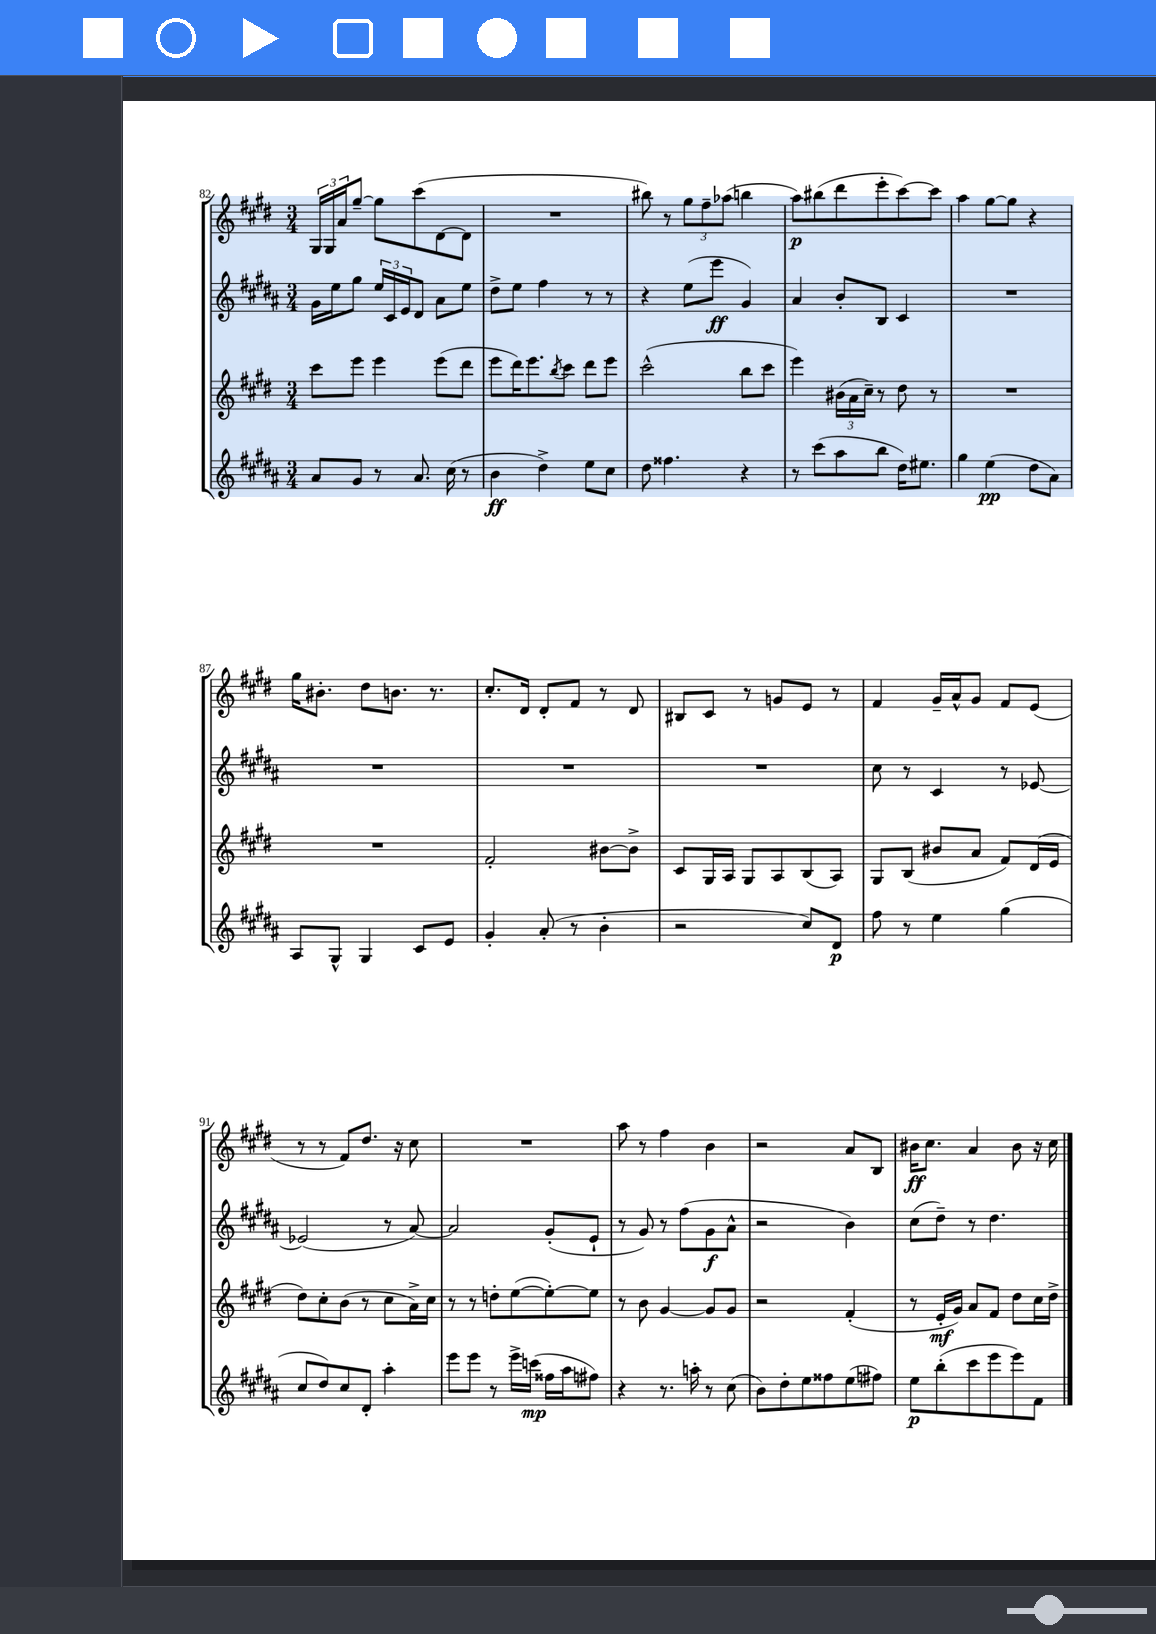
<<
\new StaffGroup <<
\new Staff = "s0" {
    \clef treble \key e \major \numericTimeSignature \time 3/4
    \tuplet 3/2 { gis16 gis16 a'16 } gis''8~-- gis''8 cis'''8( dis'8~ dis'8 |
    R2. |
    bis''8) r8 \tuplet 3/2 { gis''8 fis''8-- aes''8( } b''4 |
    a''8\p) bis''8( dis'''8 e'''8-. cis'''8~) cis'''8 |
    a''4 gis''8~ gis''8 r4 |
    gis''16 bis'8.-. dis''8 b'8. r8. |
    cis''8.-. dis'16 dis'8-. fis'8 r8 dis'8 |
    bis8 cis'8 r8 g'8 e'8 r8 |
    fis'4 gis'16-- a'16-^ gis'8 fis'8 e'8( |
    r8 r8 fis'8) dis''8. r16 cis''8 |
    R2. |
    a''8 r8 fis''4 b'4 |
    r2 a'8 b8 |
    bis'16\ff cis''8. a'4 bis'8 r16 cis''16 \bar "|." |
}
\new Staff = "s1" {
    \clef treble \key b \major \numericTimeSignature \time 3/4
    gis'16 e''16 gis''8 \tuplet 3/2 { e''16 cis'16 e'16 } dis'8 ais'8 e''8 |
    dis''8-> e''8 fis''4 r8 r8 |
    r4 e''8( e'''8\ff gis'4) |
    ais'4 b'8-. b8 cis'4 |
    R2. |
    R2. |
    R2. |
    R2. |
    cis''8 r8 cis'4 r8 ees'8~ |
    ees'2( r8 ais'8~) |
    ais'2 gis'8-.( e'8-! |
    r8 gis'8) r8 fis''8( gis'8\f ais'8-^ |
    r2 b'4) |
    cis''8( dis''8--) r8 dis''4. \bar "|." |
}
\new Staff = "s2" {
    \clef treble \key e \major \numericTimeSignature \time 3/4
    cis'''8 e'''8 e'''4 e'''8( dis'''8 |
    e'''8 dis'''16) e'''8. \acciaccatura { b''8 } cis'''8 dis'''8 e'''8 |
    cis'''2-^( b''8 cis'''8 |
    e'''4) \tuplet 3/2 { bis'16( a'16 cis''16--) } r8 dis''8 r8 |
    R2. |
    R2. |
    fis'2-. bis'8~ bis'8-> |
    cis'8 gis16 a16 gis8 a8 b8( a8) |
    gis8 b8( bis'8 a'8 fis'8) dis'16( e'16 |
    dis''8) cis''8-. b'8( r8 cis''8 a'16->) cis''16 |
    r8 r8 d''8-. e''8~( e''8~-.) e''8 |
    r8 b'8 gis'4~ gis'8 gis'8 |
    r2 fis'4-.( |
    r8 e'16-.\mf gis'16) a'8 fis'8 dis''8 cis''16 dis''16-> \bar "|." |
}
\new Staff = "s3" {
    \clef treble \key b \major \numericTimeSignature \time 3/4
    ais'8 gis'8 r8 ais'8. cis''16( r8 |
    b'4\ff dis''4->) e''8 cis''8 |
    dis''8 fisis''4. r4 |
    r8 cis'''8( ais''8 b''8 dis''16) eis''8. |
    gis''4 e''4\pp( dis''8 ais'8) |
    ais8 gis8-^ gis4 cis'8 e'8 |
    gis'4-. ais'8-.( r8 b'4-. |
    r2 cis''8) dis'8\p |
    fis''8 r8 e''4 gis''4( |
    cis''8 dis''8) cis''8 dis'8-. ais''4-. |
    e'''8 e'''8 r8 e'''16-> c'''16\mp( fisis''16 ais''16 fis''8) |
    r4 r8. a''16-. r8 cis''8( |
    b'8) dis''8-. e''8 fisis''8 e''8( fis''8) |
    e''8\p b''8-.( cis'''8 e'''8 e'''8) fis'8 \bar "|." |
}
>>
>>
\layout { \context { \Score currentBarNumber = #82 } }
